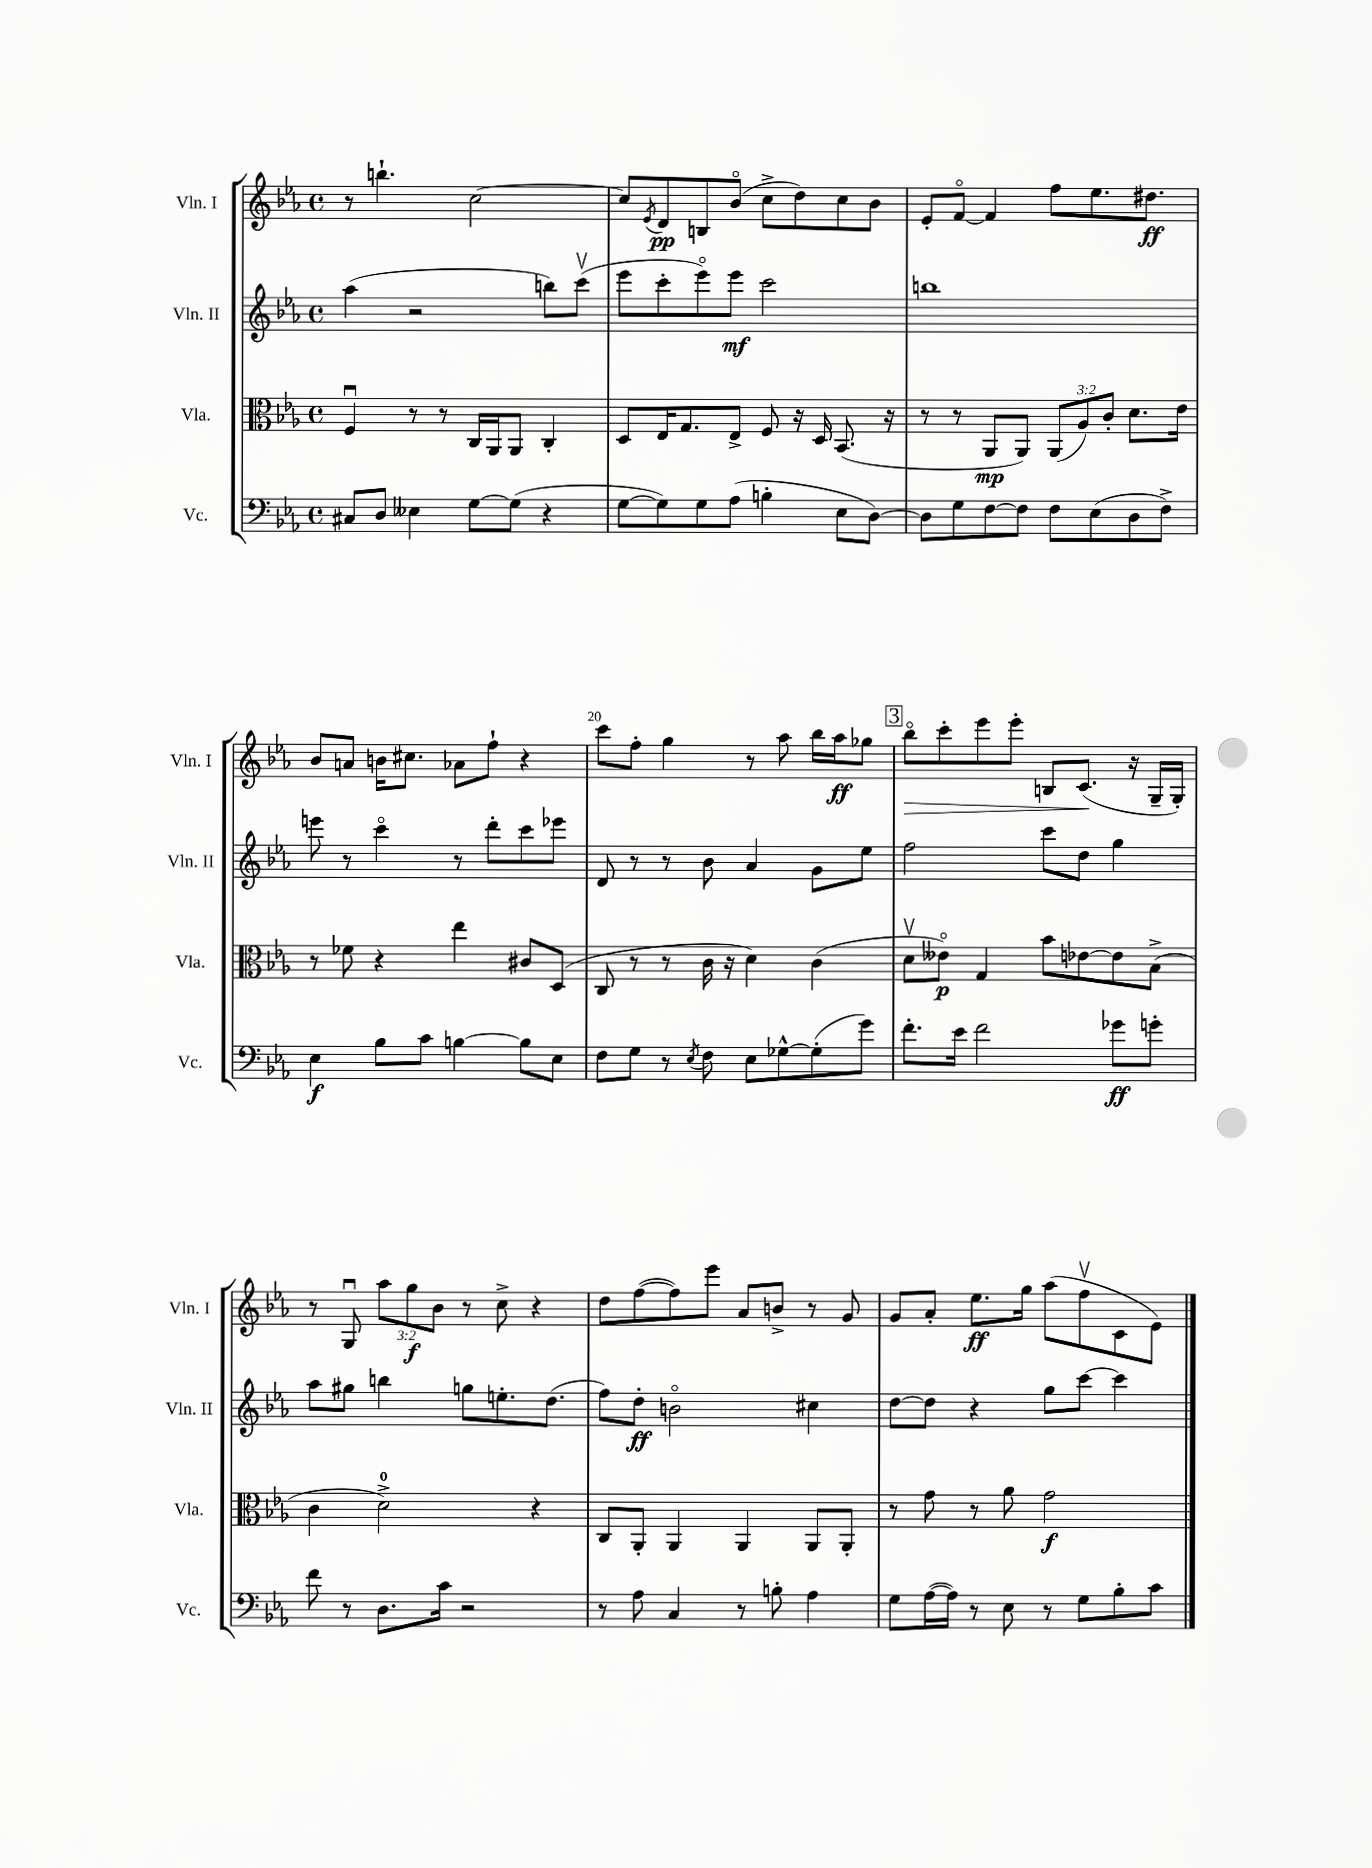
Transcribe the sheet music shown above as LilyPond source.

<<
\new StaffGroup <<
\new Staff = "s0" \with { instrumentName = "Vln. I" shortInstrumentName = "Vln. I" } {
    \clef treble \key ees \major \defaultTimeSignature \time 4/4 \override Staff.TupletNumber.text = #tuplet-number::calc-fraction-text
    r8 b''4.-! c''2~ |
    c''8 \acciaccatura { ees'8 } d'8\pp b8 bes'8\flageolet( c''8-> d''8) c''8 bes'8 |
    ees'8-. f'8~\flageolet f'4 f''8 ees''8. dis''8.\ff |
    bes'8 a'8 b'16 cis''8. aes'8 f''8-! r4 |
    c'''8 f''8-. g''4 r8 aes''8 bes''16 aes''16\ff ges''8 |
    \mark \markup { \box "3" } bes''8\flageolet\> c'''8-. ees'''8 ees'''8-. b8 c'8.\!( r16 g16-- g16-.) |
    r8 g8\downbow \tuplet 3/2 { aes''8 g''8\f bes'8 } r8 c''8-> r4 |
    d''8 f''8~( f''8) ees'''8 aes'8 b'8-> r8 g'8 |
    g'8 aes'8-. ees''8.\ff g''16 aes''8( f''8\upbow c'8 ees'8) \bar "|." |
}
\new Staff = "s1" \with { instrumentName = "Vln. II" shortInstrumentName = "Vln. II" } {
    \clef treble \key ees \major \defaultTimeSignature \time 4/4
    aes''4( r2 b''8) c'''8\upbow( |
    ees'''8 c'''8-. ees'''8\flageolet) ees'''8\mf c'''2 |
    b''1 |
    e'''8 r8 c'''4\flageolet r8 d'''8-. c'''8 ees'''8 |
    d'8 r8 r8 bes'8 aes'4 g'8 ees''8 |
    \mark \markup { \box "3" } f''2 c'''8 d''8 g''4 |
    aes''8 gis''8 b''4 g''8 e''8.-. d''8.( |
    f''8) d''8-.\ff b'2\flageolet cis''4 |
    d''8~ d''8 r4 g''8 c'''8~ c'''4 \bar "|." |
}
\new Staff = "s2" \with { instrumentName = "Vla." shortInstrumentName = "Vla." } {
    \clef alto \key ees \major \defaultTimeSignature \time 4/4 \override Staff.TupletNumber.text = #tuplet-number::calc-fraction-text
    f4\downbow r8 r8 c16 aes,16 aes,8 c4-. |
    d8 ees16 g8. ees8-> f8 r16 d16 bes,8.( r16 |
    r8 r8 aes,8\mp aes,8) \tuplet 3/2 { aes,8( aes8) c'8-. } d'8. ees'16 |
    r8 fes'8 r4 ees''4 cis'8 d8( |
    c8 r8 r8 c'16 r16 d'4) c'4( |
    \mark \markup { \box "3" } d'8\upbow eeses'8\flageolet\p) g4 bes'8 ees'8~ ees'8 bes8->( |
    c'4 d'2-0->) r4 |
    c8 aes,8-. aes,4 aes,4 aes,8 aes,8-. |
    r8 g'8 r8 aes'8 g'2\f \bar "|." |
}
\new Staff = "s3" \with { instrumentName = "Vc." shortInstrumentName = "Vc." } {
    \clef bass \key ees \major \defaultTimeSignature \time 4/4
    cis8 d8 eeses4 g8~ g8( r4 |
    g8~ g8) g8 aes8( b4-. ees8 d8~) |
    d8 g8 f8~ f8 f8 ees8( d8 f8->) |
    ees4\f bes8 c'8 b4~ b8 ees8 |
    f8 g8 r8 \acciaccatura { ees8 } f8 ees8 ges8~-^ ges8-.( g'8) |
    \mark \markup { \box "3" } f'8.-. ees'16 f'2 ges'8\ff g'8-. |
    f'8 r8 d8. c'16 r2 |
    r8 aes8 c4 r8 b8-. aes4 |
    g8 aes16~( aes16) r8 ees8 r8 g8 bes8-. c'8 \bar "|." |
}
>>
>>
\layout { \context { \Score currentBarNumber = #16 \override BarNumber.break-visibility = ##(#f #t #t) barNumberVisibility = #(every-nth-bar-number-visible 5) } }
